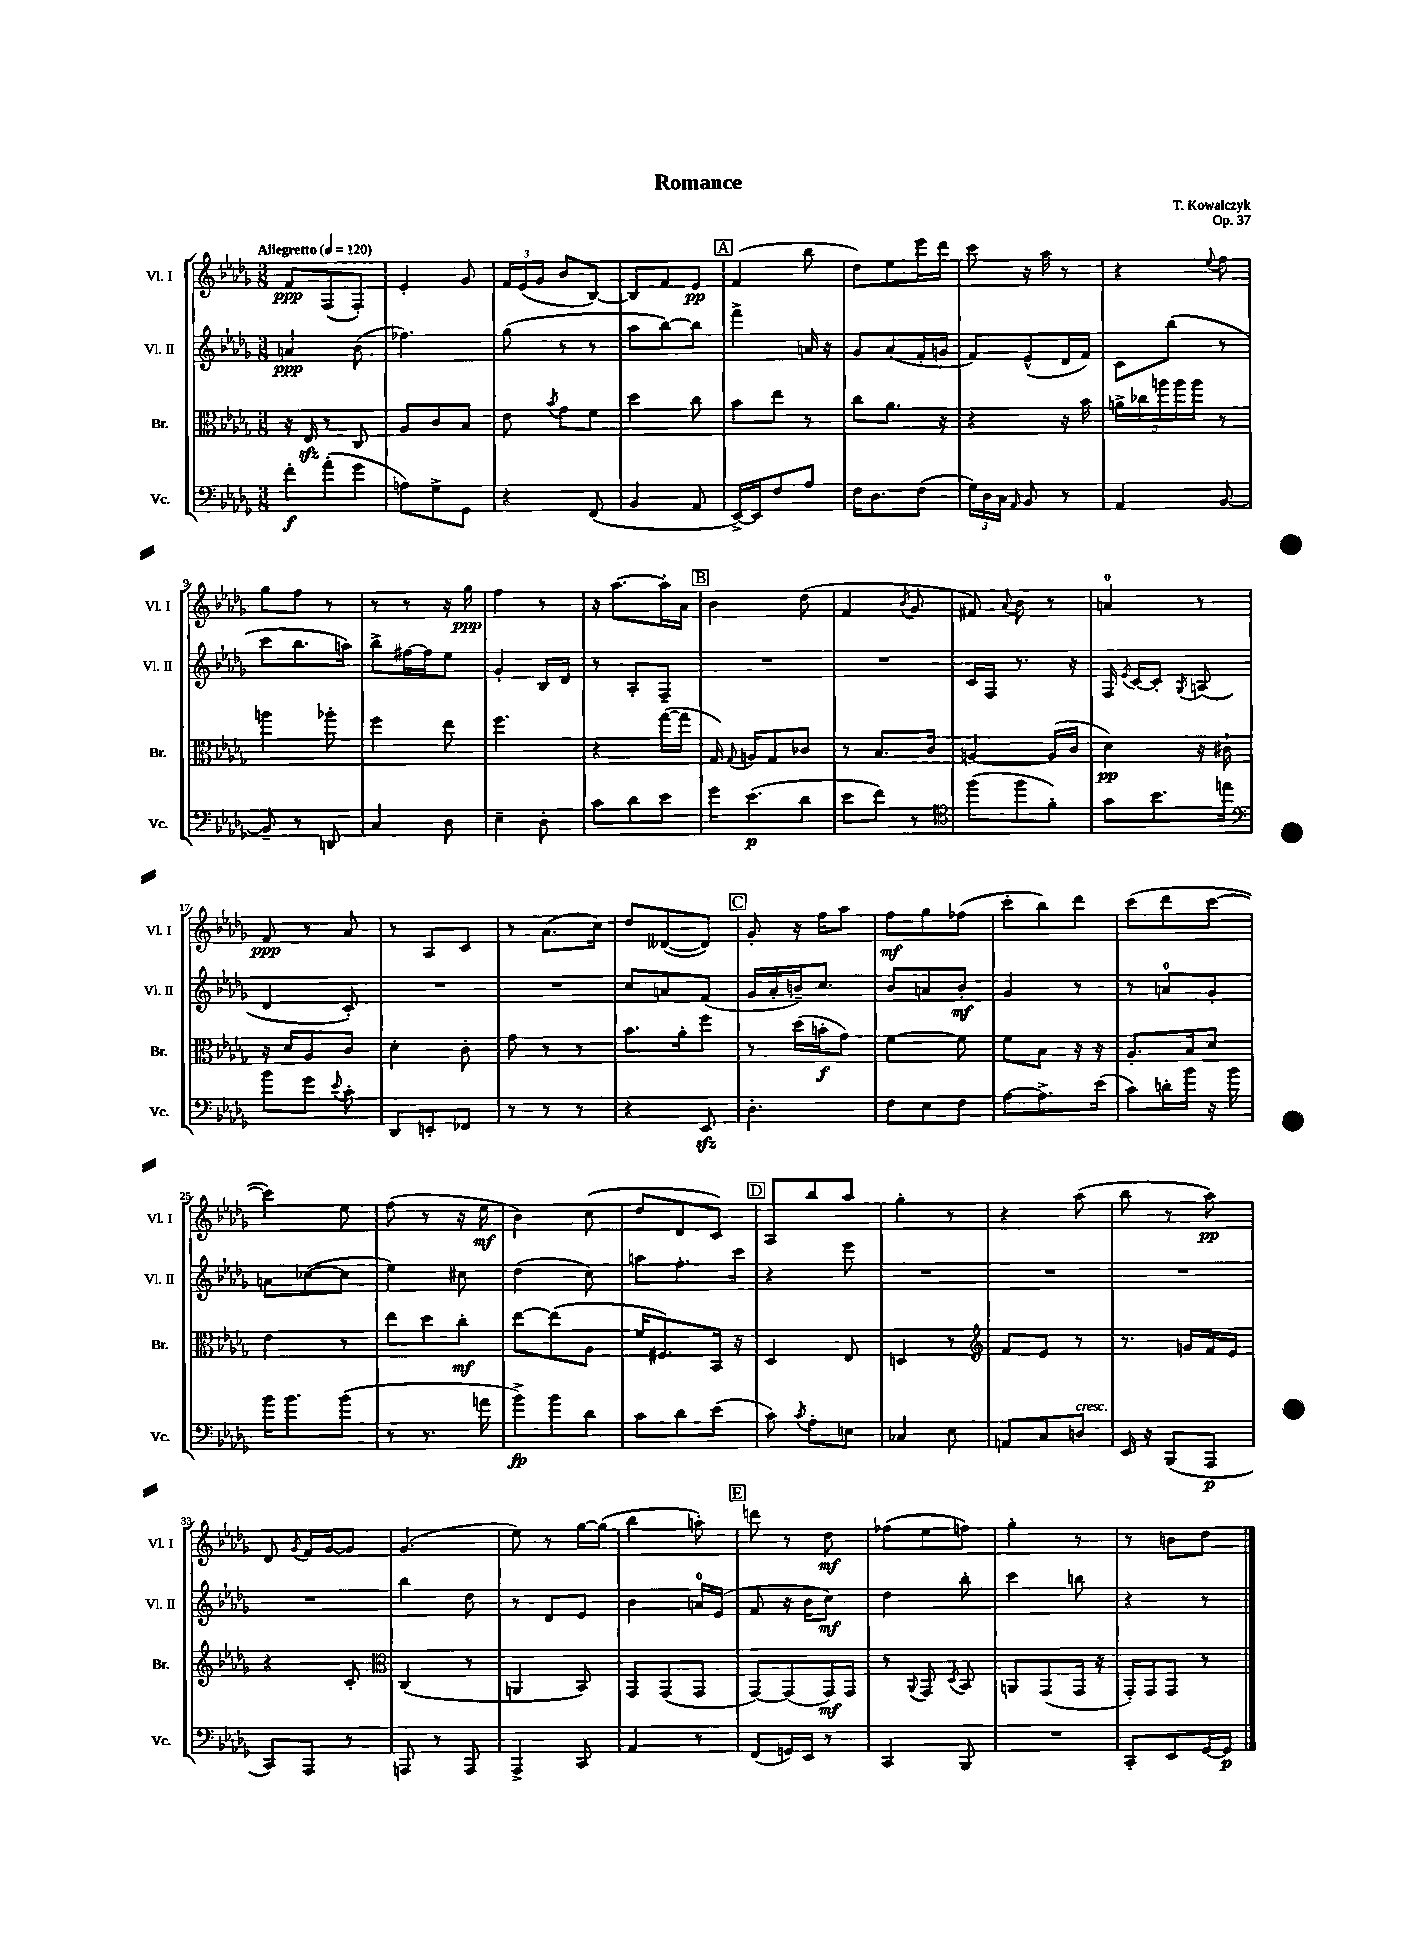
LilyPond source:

\header { title = "Romance" composer = "T. Kowalczyk" opus = "Op. 37" }
<<
\new StaffGroup <<
\new Staff = "s0" \with { instrumentName = "Vl. I" shortInstrumentName = "Vl. I" } {
    \clef treble \key des \major \numericTimeSignature \time 3/8 \tempo "Allegretto" 4 = 120
    \autoBeamOff f'8[\ppp f8( f8]-.) |
    ees'4-. ges'8 |
    \tuplet 3/2 { f'16[ ees'16( ges'16] } bes'8[ bes8]~) |
    bes8[ f'8 ees'8]\pp |
    \mark \markup { \box "A" } f'4( bes''8 |
    des''8[) ees''8 ees'''16 des'''16] |
    c'''8 r16 aes''16 r8 |
    r4 \appoggiatura { ees''8 } f''8 |
    ges''8[ f''8] r8 |
    r8 r8 r16 ges''16\ppp |
    f''4 r8 |
    r16 aes''8.[~ aes''16-. aes'16] |
    \mark \markup { \box "B" } bes'4 des''8( |
    f'4 \acciaccatura { bes'8 } ges'8 |
    fis'8) \appoggiatura { aes'8 } bes'8 r8 |
    a'4-0 r8 |
    f'8\ppp r8 aes'8 |
    r8 aes8[ c'8] |
    r8 aes'8.[( c''16]) |
    des''8[ deses'8~( deses'8]) |
    \mark \markup { \box "C" } ges'8-. r16 f''16[ aes''8] |
    f''8[\mf ges''8 fes''8]( |
    c'''8[-. bes''8) des'''8] |
    c'''8[( des'''8 c'''8]~ |
    c'''4) ees''8 |
    f''8( r8 r16 ees''16\mf |
    bes'4) c''8( |
    des''8[ des'8 c'8]) |
    \mark \markup { \box "D" } aes8[ bes''8 aes''8] |
    ges''4-. r8 |
    r4 aes''8( |
    bes''8 r8 aes''8\pp) |
    des'8 \acciaccatura { ges'8 } f'16[ ges'16~ ges'8] |
    ges'4.( |
    ees''8) r8 ges''16[~ ges''16]( |
    bes''4 a''8-.) |
    \mark \markup { \box "E" } d'''8 r8 des''8\mf |
    fes''8[( ees''8 f''8]) |
    ges''4-. r8 |
    r8 b'8[ des''8] \bar "|." |
}
\new Staff = "s1" \with { instrumentName = "Vl. II" shortInstrumentName = "Vl. II" } {
    \clef treble \key des \major \numericTimeSignature \time 3/8
    \autoBeamOff a'4\ppp bes'8( |
    fes''4.) |
    ges''8( r8 r8 |
    aes''8[ bes''8~) bes''8] |
    \mark \markup { \box "A" } f'''4-> a'16 r16 |
    ges'8[ aes'8( f'16-. g'16] |
    f'8[) ees'8-^( des'16 f'16]) |
    c'8[ bes''8]( r8 |
    c'''8[ bes''8. a''16]) |
    bes''8[-> fis''16~ fis''16 ees''8] |
    ges'4-. bes16[ des'16] |
    r8 aes8[-. f8]-- |
    \mark \markup { \box "B" } R4. |
    R4. |
    c'16[ f16] r8. r16 |
    f16 \acciaccatura { ees'8 } c'16[~ c'8]-. \acciaccatura { ges8 } a8( |
    des'4 c'8-.) |
    R4. |
    R4. |
    c''8[ a'8 f'8]( |
    \mark \markup { \box "C" } ges'16[ aes'16-. b'16--) c''8.] |
    bes'8[ a'8 bes'8]-.\mf |
    ges'4 r8 |
    r8 a'8[-0 ges'8]-. |
    a'8[ ces''8~( ces''8] |
    ees''4) cis''8 |
    des''4( c''8) |
    a''8[ f''8.-. c'''16] |
    \mark \markup { \box "D" } r4 ees'''8 |
    R4. |
    R4. |
    R4. |
    R4. |
    bes''4 des''8 |
    r8 des'8[ ees'8] |
    bes'4 a'16[-0 ees'16]( |
    \mark \markup { \box "E" } f'8 r16 bes'16[ c''8]\mf) |
    des''4 bes''8-. |
    c'''4 b''8 |
    r4 r8 \bar "|." |
}
\new Staff = "s2" \with { instrumentName = "Br." shortInstrumentName = "Br." } {
    \clef alto \key des \major \numericTimeSignature \time 3/8
    \autoBeamOff r16 ees16\sfz r8 c8 |
    aes8[ c'8 bes8] |
    ees'8 \acciaccatura { bes'8 } ges'8[ f'8] |
    des''4 c''8 |
    \mark \markup { \box "A" } bes'8[ ees''8] r8 |
    c''8[ aes'8.] r16 |
    r4 r16 bes'16 |
    \tuplet 5/4 { a'16[-> ces''16 a''16 a''16 a''16] } r8 |
    a''4 aes''8-. |
    f''4 ees''8 |
    f''4. |
    r4 ges''16[~( ges''16] |
    \mark \markup { \box "B" } ges16) \appoggiatura { ges8 } a16[ ges8 ces'8] |
    r8 bes8.[ c'16] |
    a4~ a16[( c'16] |
    des'4\pp) r16 cis'16-! |
    r16 des'16[ aes8 c'8] |
    des'4-. c'8-. |
    ges'8 r8 r8 |
    bes'8.[ aes'16-. f''8] |
    \mark \markup { \box "C" } r8 des''16[( b'16-.\f ges'8]) |
    f'4~ f'8 |
    f'8[ bes8] r16 r16 |
    aes8.[-. bes16 des'8] |
    ees'4 r8 |
    ees''8[ des''8 c''8]-.\mf |
    ees''8[~ ees''8( aes8] |
    f'16[ fis8.) bes,16] r16 |
    \mark \markup { \box "D" } des4 ees8 |
    d4 r8 |
    \clef treble f'8[ ees'8] r8 |
    r8. g'16[ f'16 ees'16] |
    r4 c'8-. |
    \clef alto c4( r8 |
    a,4 bes,8) |
    ges,8[ ges,8( ges,8] |
    \mark \markup { \box "E" } ges,8[~) ges,8( ges,16\mf) ges,16] |
    r8 \appoggiatura { aes,8 } ges,8 \acciaccatura { des8 } bes,8 |
    a,8[ ges,8( ges,16] r16 |
    ges,16[-.) ges,16 ges,8] r8 \bar "|." |
}
\new Staff = "s3" \with { instrumentName = "Vc." shortInstrumentName = "Vc." } {
    \clef bass \key des \major \numericTimeSignature \time 3/8
    \autoBeamOff f'8[-.\f aes'8-.( ges'8] |
    a8[) ges8-> ges,8] |
    r4 f,8( |
    bes,4 aes,8 |
    \mark \markup { \box "A" } ees,16[~->) ees,16 f8 aes8] |
    f16[ des8. f8]( |
    \tuplet 3/2 { ges16[) des16 c16] } \grace { aes,16 } bes,8 r8 |
    aes,4 bes,8~ |
    bes,8-- r8 d,8 |
    c4 des8 |
    ees4-- des8-. |
    c'8[ des'8 ees'8] |
    \mark \markup { \box "B" } ges'16[ ees'8.\p( des'8] |
    ees'8[ f'8]) r8 |
    \clef tenor f''8[( f''8 f'8]-.) |
    ges'8[ bes'8. e''16] |
    \clef bass bes'8[ ges'8] \appoggiatura { ees'8 } c'8-. |
    des,8[ e,8-. fes,8] |
    r8 r8 r8 |
    r4 ees,8\sfz |
    \mark \markup { \box "C" } des4.-. |
    f8[ ees8 f8] |
    aes8[~ aes8.-> ees'16]( |
    c'8[) d'16-. bes'16] r16 bes'16 |
    bes'16[ bes'8. bes'8]( |
    r8 r8. a'16 |
    bes'8[->\fp) bes'8 des'8] |
    c'8[ des'8 ees'8]( |
    \mark \markup { \box "D" } c'8) \acciaccatura { c'8 } aes8[-. e8] |
    ces4 ees8 |
    a,8[ c8 d8]^\markup { \italic "cresc." } |
    ees,16 r16 bes,,8[( aes,,8]\p |
    c,8[) aes,,8] r8 |
    a,,8 r8 a,,8 |
    aes,,4-> c,8 |
    aes,4 r8 |
    \mark \markup { \box "E" } f,8[( g,16) ees,16] r8 |
    c,4 bes,,8 |
    R4. |
    c,8[-. ees,8 ges,16~ ges,16]\p \bar "|." |
}
>>
>>
